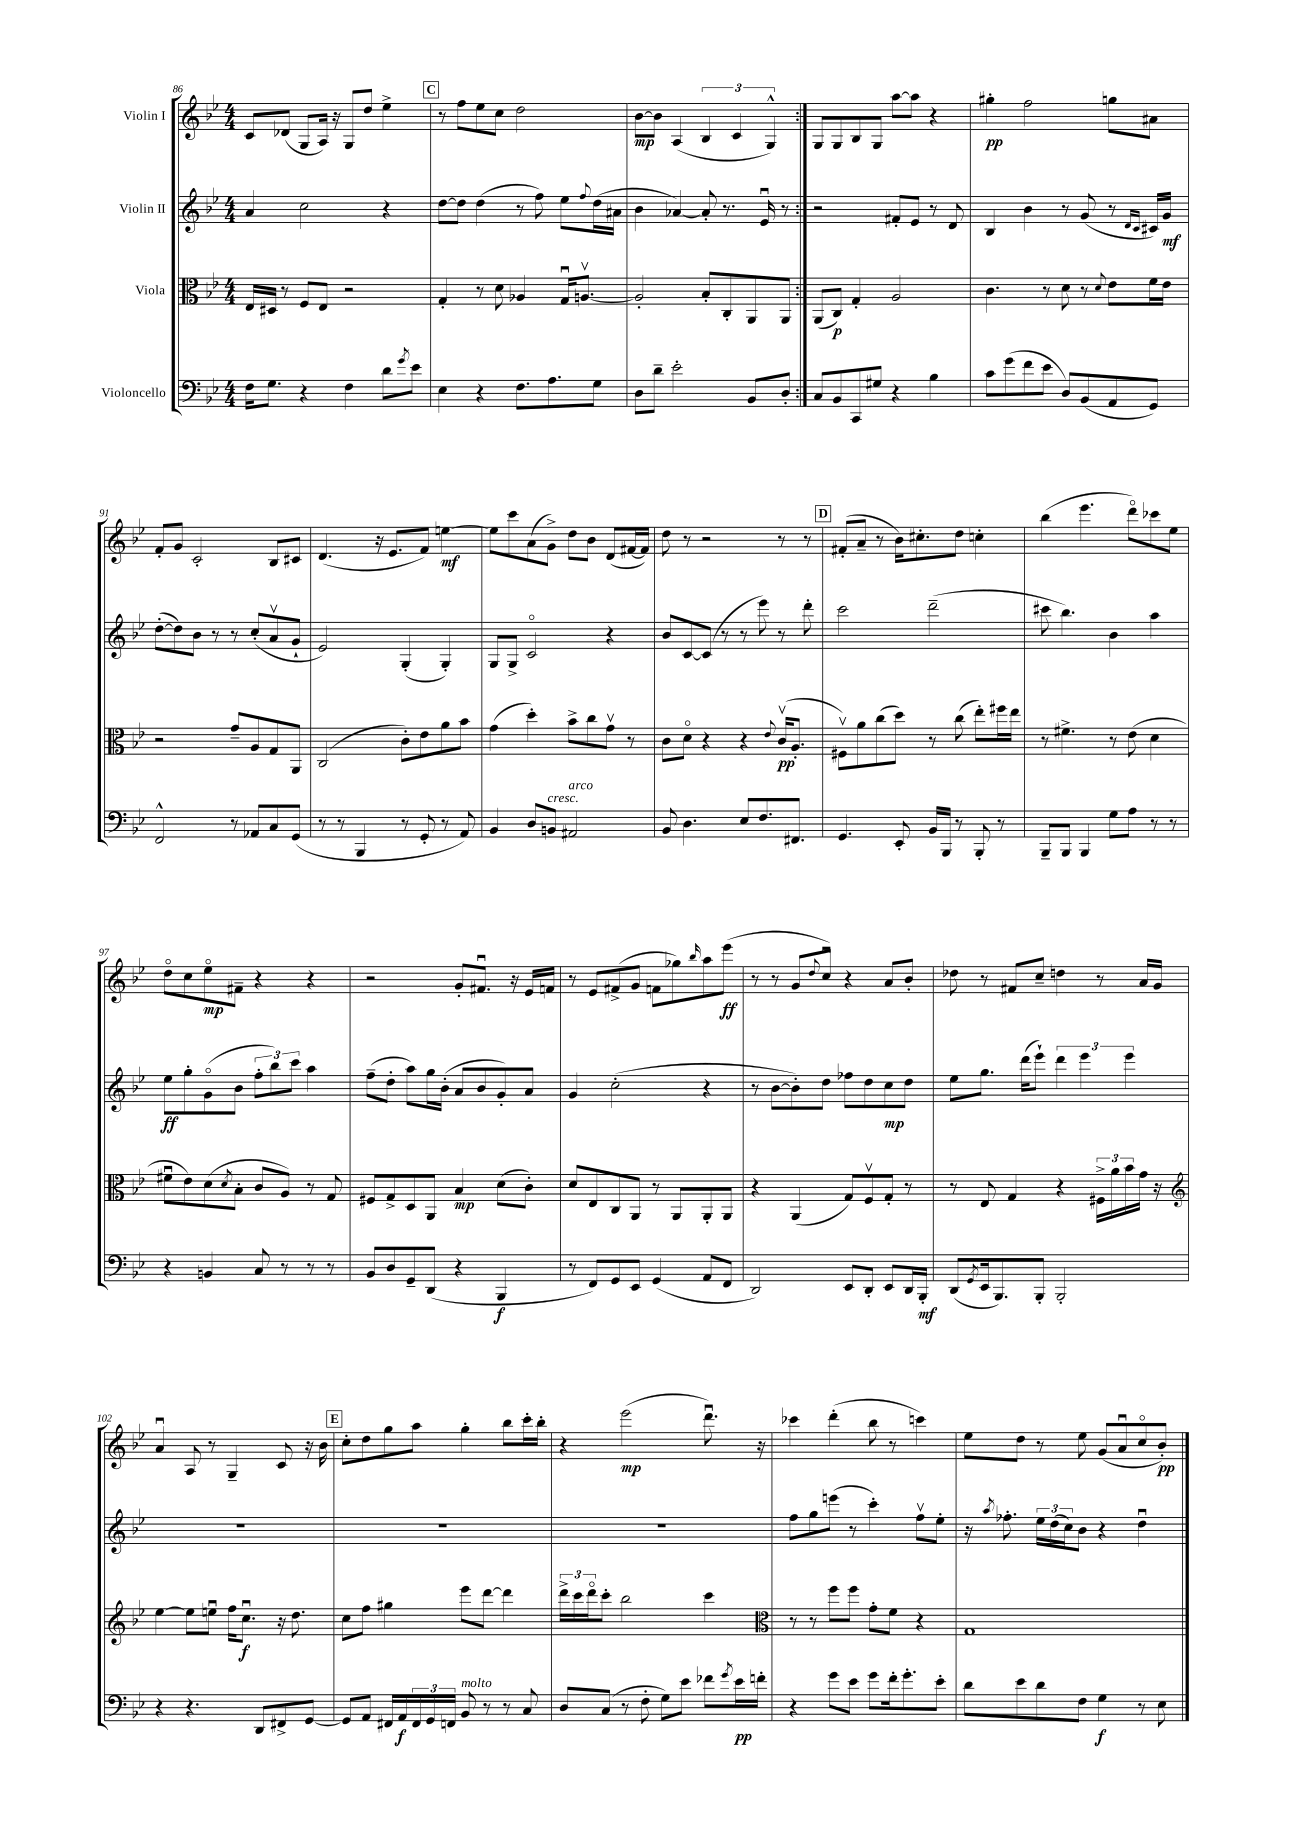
<<
\new StaffGroup <<
\new Staff = "s0" \with { instrumentName = "Violin I" } {
    \clef treble \key bes \major \numericTimeSignature \time 4/4
    \repeat volta 2 { c'8 des'8( g8 a16) r16 g8 d''8 ees''4-> |
    \mark \markup { \box "C" } r8 f''8 ees''8 c''8 d''2 |
    bes'8~\mp bes'8 a4( \tuplet 3/2 { bes4 c'4 g4-^) } | }
    g8 g8 bes8 g8 a''8~ a''8 r4 |
    gis''4-.\pp f''2 g''8 ais'8 |
    f'8-. g'8 c'2-. bes8 cis'8 |
    d'4.( r16 ees'8. f'8) e''4~\mf |
    e''8 c'''8 a'8( g'8->) d''8 bes'8 d'8( fis'16~ fis'16) |
    d''8 r8 r2 r8 r8 |
    \mark \markup { \box "D" } fis'8-.( a'8-- r8 bes'16) cis''8.-. d''8 c''4-. |
    bes''4( ees'''4. d'''8\flageolet) ces'''8 ees''8 |
    d''8\flageolet c''8 ees''8\flageolet\mp fis'8-- r4 r4 |
    r2 g'8-. fis'8.\downbow r16 ees'16 f'16 |
    r8 ees'8 fis'8->( g'8 f'8 ges''8) \grace { bes''16 } a''8 ees'''8\ff( |
    r8 r8 g'8 \appoggiatura { d''8 } c''8\downbow) r4 a'8 bes'8-. |
    des''8 r8 fis'8 c''8-- d''4 r8 a'16 g'16 |
    a'4\downbow a8 r8 g4-- c'8 r16 bes'16 |
    \mark \markup { \box "E" } c''8-. d''8 g''8 a''8 g''4-. bes''8 c'''16-. bes''16-. |
    r4 ees'''2\mp( d'''8.\downbow) r16 |
    ces'''4 d'''4-.( bes''8 r8 c'''4) |
    ees''8 d''8 r8 ees''8 g'8( a'8\downbow c''8\flageolet bes'8-.\pp) \bar "|." |
}
\new Staff = "s1" \with { instrumentName = "Violin II" } {
    \clef treble \key bes \major \numericTimeSignature \time 4/4
    \repeat volta 2 { a'4 c''2 r4 |
    \mark \markup { \box "C" } d''8~ d''8 d''4( r8 f''8) ees''8 \appoggiatura { f''8 } d''16( ais'16 |
    bes'4 aes'4~) aes'8-. r8. ees'16\downbow r8 | }
    r2 fis'8-. ees'8 r8 d'8 |
    bes4 bes'4 r8 g'8( r8 \grace { d'16 c'16 } cis'16) g'16\mf |
    d''8~-.( d''8) bes'8 r8 r8 c''8-.( a'8\upbow g'8-! |
    ees'2) g4-.( g4-.) |
    g8 g8-> c'2\flageolet r4 |
    bes'8 c'8~ c'8( r8 r8 ees'''8) r8 d'''8-. |
    \mark \markup { \box "D" } c'''2 d'''2--( |
    cis'''8 bes''4.) bes'4 a''4 |
    ees''8\ff g''8-. g'8\flageolet( bes'8 \tuplet 3/2 { f''8-. bes''8) c'''8 } a''4 |
    f''8--( d''8-. a''8) g''16 bes'16-.( a'8 bes'8 g'8-.) a'8 |
    g'4 c''2-.( r4 |
    r8 bes'8~ bes'8-.) d''8 fes''8 d''8 c''8\mp d''8 |
    ees''8 g''8. d'''16( ees'''8-!) \tuplet 3/2 { d'''4 ees'''4 ees'''4 } |
    R1 |
    \mark \markup { \box "E" } R1 |
    R1 |
    f''8 g''8 e'''8( r8 c'''4-.) f''8\upbow ees''8-. |
    r16 \acciaccatura { a''8 } fes''8.-. \tuplet 3/2 { ees''16 d''16( c''16) } bes'8 r4 d''4\downbow \bar "|." |
}
\new Staff = "s2" \with { instrumentName = "Viola" } {
    \clef alto \key bes \major \numericTimeSignature \time 4/4
    \repeat volta 2 { ees16 dis16 r8 f8 ees8 r2 |
    \mark \markup { \box "C" } g4-. r8 d'8 aes4 g16\downbow a8.~\upbow |
    a2-. bes8-. c8-. a,8 a,8 | }
    a,8( c8\p) g4-. a2 |
    c'4. r8 d'8 r8 \appoggiatura { d'8 } ees'8 f'16 ees'16 |
    r2 g'8-- a8 g8 a,8 |
    c2( c'8-.) ees'8 a'8 bes'8 |
    g'4( d''4-.) bes'8-> c''8 g'8\upbow r8 |
    c'8 d'8\flageolet r4 r4 \appoggiatura { ees'8 } c'16\upbow\pp( a8.-. |
    \mark \markup { \box "D" } fis8\upbow) a'8 c''8( d''8) r8 c''8( ees''8-.) fis''16 ees''16 |
    r8 fis'4.-> r8 ees'8( d'4 |
    fis'8\downbow ees'8) d'8( \acciaccatura { d'8 } bes8-. c'8 a8) r8 g8 |
    fis8 g8-> d8 a,8 bes4\mp d'8( c'8-.) |
    d'8 ees8 c8 a,8 r8 a,8 a,8-. a,8 |
    r4 a,4( g8) f8\upbow g8-. r8 |
    r8 ees8 g4 r4 \tuplet 3/2 { fis16-> a'16 bes'16 } g'16 r16 |
    \clef treble ees''4~ ees''8 e''8\downbow f''16 c''8.\downbow\f r16 d''8. |
    \mark \markup { \box "E" } c''8 f''8 gis''4 ees'''8 d'''8~ d'''4 |
    \tuplet 3/2 { d'''16-> c'''16 d'''16\flageolet } c'''8-. bes''2 c'''4 |
    \clef alto r8 r8 f''8 f''8 g'8-. f'8 r4 |
    g1 \bar "|." |
}
\new Staff = "s3" \with { instrumentName = "Violoncello" } {
    \clef bass \key bes \major \numericTimeSignature \time 4/4
    \repeat volta 2 { f16 g8. r4 f4 d'8 \acciaccatura { g'8 } ees'8 |
    \mark \markup { \box "C" } ees4 r4 f8. a8. g8 |
    d8 d'8-- ees'2-. bes,8 d8-. | }
    c8 bes,8 c,8 gis8 r4 bes4 |
    c'8 g'8( f'8 ees'8 d8) bes,8( a,8 g,8) |
    f,2-^ r8 aes,8 c8 g,8( |
    r8 r8 bes,,4 r8 g,8-. r8 a,8) |
    bes,4 d8 b,8^\markup { \italic "cresc." } ais,2^\markup { \italic "arco" } |
    bes,8 d4. ees8 f8. fis,8. |
    \mark \markup { \box "D" } g,4. ees,8-. bes,16 bes,,16 r8 bes,,8-. r8 |
    bes,,8-- bes,,8 bes,,4 g8 a8 r8 r8 |
    r4 b,4 c8 r8 r8 r8 |
    bes,8 d8 g,8-- d,8( r4 bes,,4\f |
    r8 f,8) g,8 ees,8 g,4( a,8 f,8 |
    d,2) ees,8 d,8-. ees,8 d,16 bes,,16-.\mf |
    d,8( \acciaccatura { g,8 } ees,16 bes,,8.) bes,,8-. bes,,2-. |
    r4 r4. d,8 fis,8-> g,8~ |
    \mark \markup { \box "E" } g,8 a,8 fis,16 a,16\f \tuplet 3/2 { fis,16 g,16 f,16 } bes,8^\markup { \italic "molto" } r8 r8 c8 |
    d8 c8( r8 f8-. g8) ees'8 fes'8 \acciaccatura { g'8 } ees'16\pp f'16-. |
    r4 g'8 ees'8 g'8 f'16-. g'8.-. ees'8-. |
    d'8 ees'8 d'8 f8 g4\f r8 ees8 \bar "|." |
}
>>
>>
\layout { \context { \Score currentBarNumber = #86 } }
